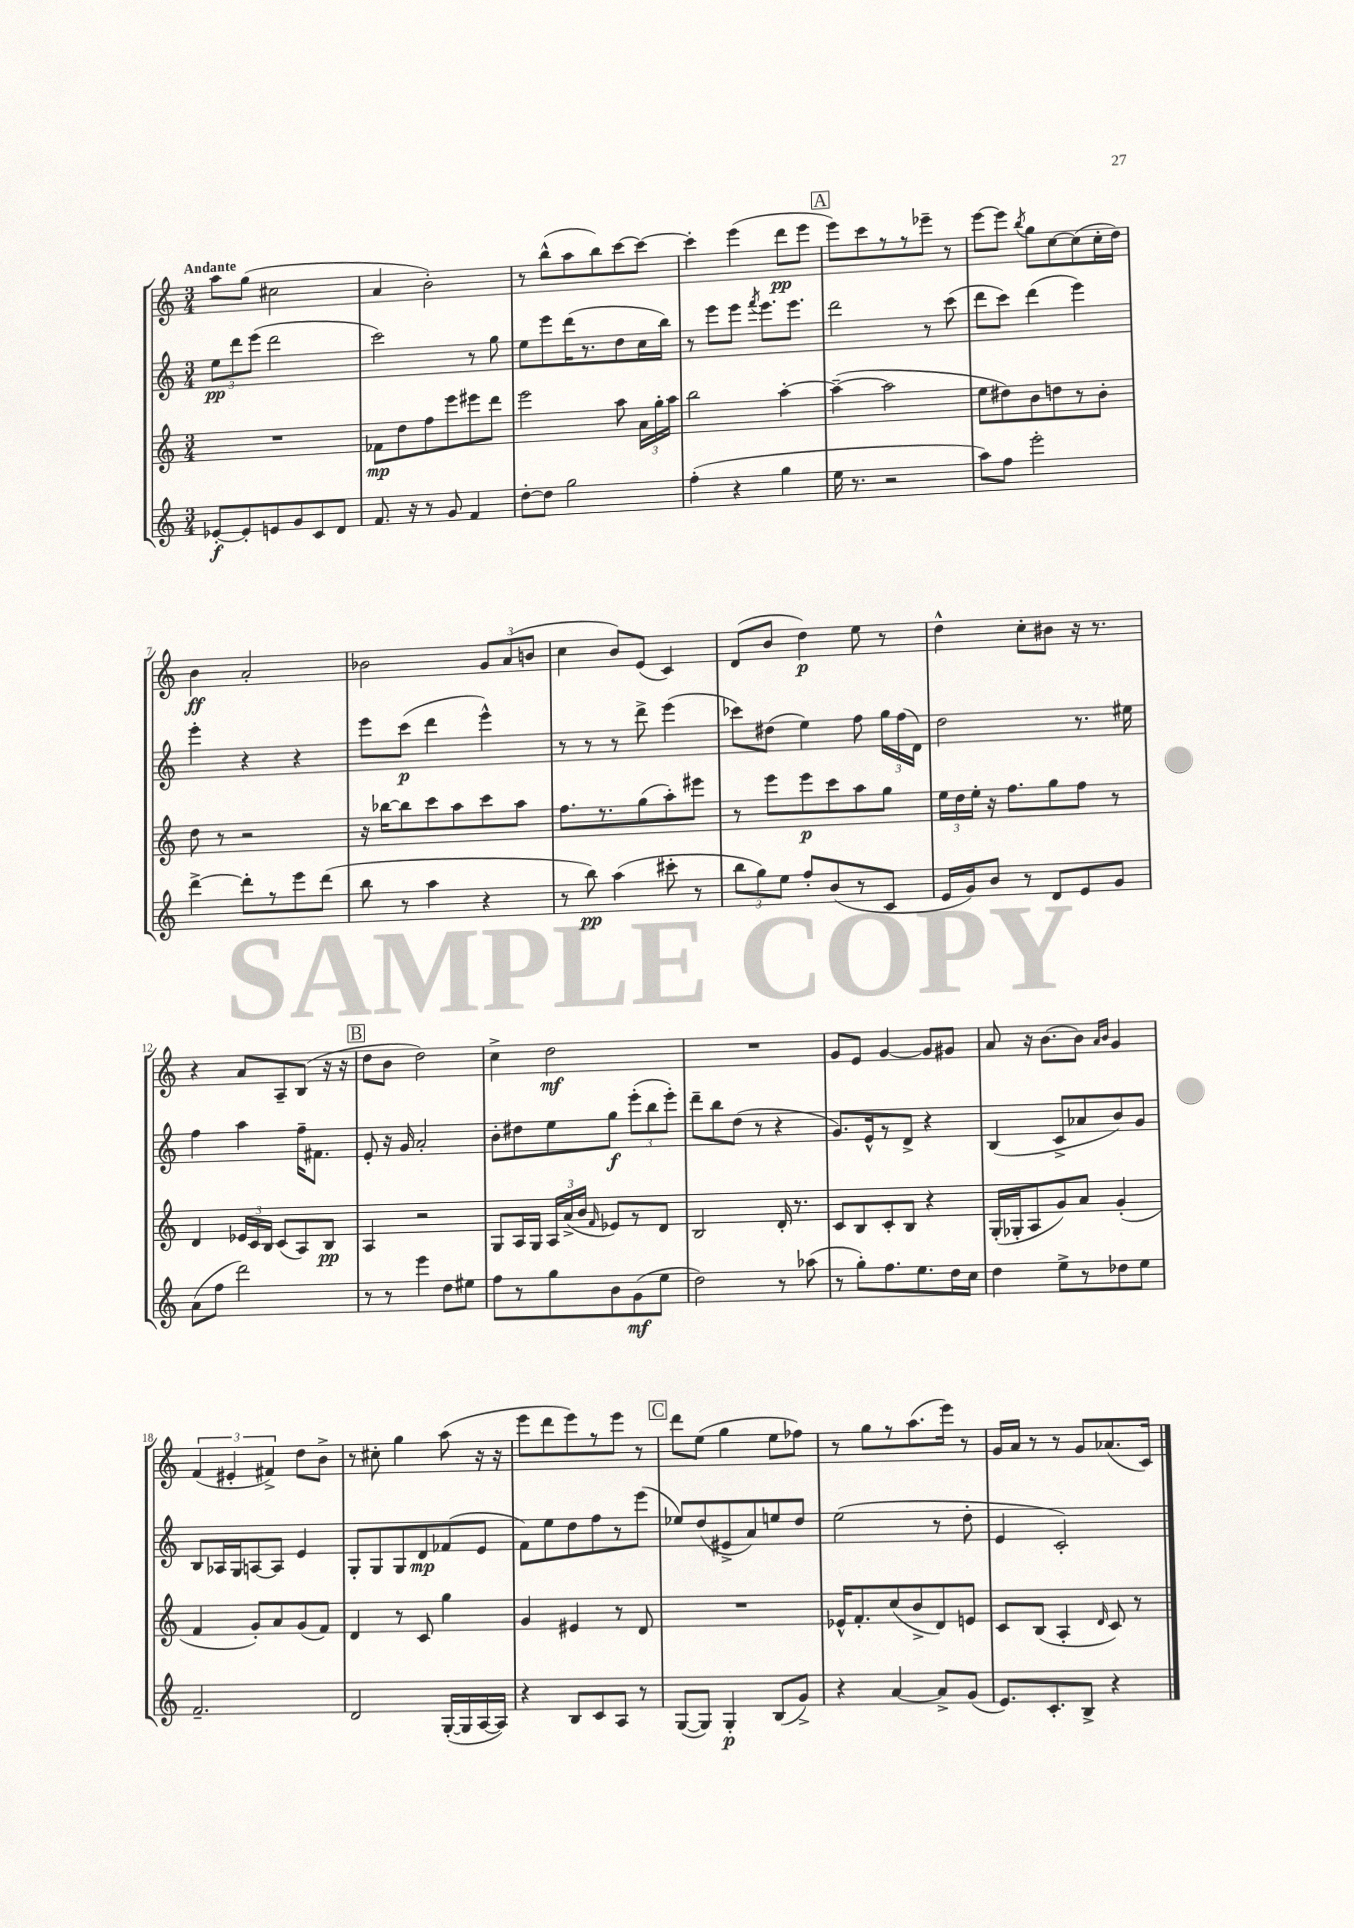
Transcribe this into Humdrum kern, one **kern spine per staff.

**kern	**dynam	**kern	**dynam	**kern	**dynam	**kern	**dynam
*part4	*part4	*part3	*part3	*part2	*part2	*part1	*part1
*staff4	*staff4	*staff3	*staff3	*staff2	*staff2	*staff1	*staff1
*clefG2	*	*clefG2	*	*clefG2	*	*clefG2	*
*k[]	*	*k[]	*	*k[]	*	*k[]	*
*M3/4	*	*M3/4	*	*M3/4	*	*M3/4	*
=1	=1	=1	=1	=1	=1	=1	=1
!	!	!	!	!	!	!LO:TX:a:B:t=Andante	!
[8e-X'/L	f	2.r	.	12ee\L	pp	8aa\L	.
.	.	.	.	12ddd\	.	.	.
8e-'/]	.	.	.	.	.	(8gg\J	.
.	.	.	.	(12eee\J	.	.	.
8en/	.	.	.	2ddd\	.	2cc#X\	.
8g/	.	.	.	.	.	.	.
8c/	.	.	.	.	.	.	.
8d/J	.	.	.	.	.	.	.
=2	=2	=2	=2	=2	=2	=2	=2
8.f/	.	8f-X\L	mp	2ccc\)	.	4a/	.
.	.	8dd\	.	.	.	.	.
16r	.	.	.	.	.	.	.
8r	.	8ff\	.	.	.	2b'\)	.
8g/	.	8eee\	.	.	.	.	.
4f/	.	8eee#X\	.	8r	.	.	.
.	.	8ddd\J	.	8gg\	.	.	.
=3	=3	=3	=3	=3	=3	=3	=3
[8dd'\L	.	2eee\	.	8ee\L	.	8r	.
8dd\J]	.	.	.	8eee\	.	(8bb^^\L	.
2gg\	.	.	.	(16ddd\K	.	8aa\	.
.	.	.	.	8.r	.	.	.
.	.	.	.	.	.	8bb\)	.
.	.	8aa\	.	8dd\	.	[8ccc\	.
.	.	24a\LL	.	16cc\L	.	8ccc\J_	.
.	.	24gg'\	.	.	.	.	.
.	.	.	.	16bb\JJ)	.	.	.
.	.	24aa\JJ	.	.	.	.	.
=4	=4	=4	=4	=4	=4	=4	=4
(4ff'\	.	2bb\	.	8r	.	4ccc'\]	.
.	.	.	.	8eee\L	.	.	.
4r	.	.	.	8eee\J	.	(4eee\	.
.	.	.	.	8qfff/	.	.	.
.	.	.	.	8.eee\L	.	.	.
4gg\	.	[4aa'\	.	.	.	8ddd\L	pp
.	.	.	.	8.eee\J	.	.	.
.	.	.	.	.	.	8eee\J	.
!!LO:REH:place=s1:t=A
=5	=5	=5	=5	=5	=5	=5	=5
16ee\	.	(4aa~\_	.	2ddd\	.	8eee\L)	.
8.r	.	.	.	.	.	.	.
.	.	.	.	.	.	8ccc\	.
2r	.	2aa\]	.	.	.	8r	.
.	.	.	.	.	.	8r	.
.	.	.	.	8r	.	8eee-X~\J	.
.	.	.	.	(8ccc\	.	8r	.
=6	=6	=6	=6	=6	=6	=6	=6
8aa\L)	.	8ee\L	.	8ddd\L	.	[8eee\L	.
8ff\J	.	8dd#X\)	.	8ccc\J)	.	8eee\J]	.
.	.	.	.	.	.	8qbb/	.
2eee'\	.	8b\	.	(4ddd\	.	8gg\L	.
.	.	8ddn\	.	.	.	[8cc\	.
.	.	8r	.	4eee\)	.	(8cc\]	.
.	.	8b'\J	.	.	.	16cc'\L	.
.	.	.	.	.	.	16dd\JJ)	.
!!LO:LB:g=z
=7	=7	=7	=7	=7	=7	=7	=7
[4ddd^\	.	8dd\	.	4eee'\	.	4b\	ff
.	.	8r	.	.	.	.	.
8ddd'\L]	.	2r	.	4r	.	2a'/	.
8r	.	.	.	.	.	.	.
8eee\	.	.	.	4r	.	.	.
(8ddd\J	.	.	.	.	.	.	.
=8	=8	=8	=8	=8	=8	=8	=8
8bb\	.	16r	.	8eee\L	.	2b-X\	.
.	.	[16bb-X\KL	.	.	.	.	.
8r	.	8bb-\]	.	(8ccc\J	p	.	.
4aa\	.	8ccc\	.	4ddd\	.	.	.
.	.	8aa\	.	.	.	.	.
4r	.	8ccc\	.	4eee^^\)	.	12g/L	.
.	.	.	.	.	.	(12a/	.
.	.	8aa\J	.	.	.	.	.
.	.	.	.	.	.	12bn/J	.
=9	=9	=9	=9	=9	=9	=9	=9
8r	.	8.ff\L	.	8r	.	4cc\	.
8bb\)	pp	.	.	8r	.	.	.
.	.	8.r	.	.	.	.	.
(4aa\	.	.	.	8r	.	8b/L)	.
.	.	(8gg\	.	8ddd^\	.	(8e/J	.
8ccc#X'\	.	8aa'\)	.	(4eee\	.	4c/)	.
8r	.	8eee#X\J	.	.	.	.	.
=10	=10	=10	=10	=10	=10	=10	=10
12bb\L	.	8r	.	8ccc-X\L)	.	(8d/L	.
12gg\)	.	.	.	.	.	.	.
.	.	8eee\L	.	(8dd#X\J	.	8b/J	.
12ee\J	.	.	.	.	.	.	.
8ff'/L	.	8eee\	p	4ee\)	.	4dd\)	p
(8b/	.	8ccc\	.	.	.	.	.
8r	.	8aa\	.	8ff\	.	8ee\	.
8c/J	.	8gg\J	.	24gg\LL	.	8r	.
.	.	.	.	(24ff\	.	.	.
.	.	.	.	24d\JJ)	.	.	.
=11	=11	=11	=11	=11	=11	=11	=11
16e/LL	.	24ee\LL	.	2dd\	.	4dd^^\	.
.	.	24dd\	.	.	.	.	.
16g/J)	.	.	.	.	.	.	.
.	.	24ee'\JJ	.	.	.	.	.
8b/J	.	16r	.	.	.	.	.
.	.	8.ff\L	.	.	.	.	.
8r	.	.	.	.	.	8cc'\L	.
8d/L	.	8gg\	.	.	.	8b#X\J	.
8e/	.	8ff\J	.	8.r	.	16r	.
.	.	.	.	.	.	8.r	.
8g/J	.	8r	.	.	.	.	.
.	.	.	.	16ee#X\	.	.	.
!!LO:LB:g=z
=12	=12	=12	=12	=12	=12	=12	=12
(8a\L	.	4d/	.	4ff\	.	4r	.
8ff\J	.	.	.	.	.	.	.
2ddd\)	.	24e-X/LL	.	4aa\	.	8a/L	.
.	.	24c/	.	.	.	.	.
.	.	24B/JJ	.	.	.	.	.
.	.	(8c/L	.	.	.	8A~/	.
.	.	8A/)	.	16ff~\KL	.	(8B/J	.
.	.	.	.	8.f#X\J	.	.	.
.	.	8B/J	pp	.	.	16r	.
.	.	.	.	.	.	16r	.
!!LO:REH:place=s1:t=B
=13	=13	=13	=13	=13	=13	=13	=13
8r	.	4A/	.	8e'/	.	8dd\L	.
8r	.	.	.	16r	.	8b\J	.
.	.	.	.	16g/	.	.	.
4eee\	.	2r	.	2a'/	.	2dd\)	.
8dd\L	.	.	.	.	.	.	.
8ee#X\J	.	.	.	.	.	.	.
=14	=14	=14	=14	=14	=14	=14	=14
8ff\L	.	8G/L	.	8b'\L	.	4cc^\	.
8r	.	16A/L	.	8dd#X\	.	.	.
.	.	16G/JJ	.	.	.	.	.
8gg\	.	24A/LL	.	8ee\	.	2dd\	mf
.	.	(24a^/	.	.	.	.	.
.	.	24b/JJ	.	.	.	.	.
.	.	16qqf/	.	.	.	.	.
8b\	.	8e-X/L)	.	8gg\J	f	.	.
(8g\	mf	8r	.	(12eee'\L	.	.	.
.	.	.	.	12bb\	.	.	.
8ee\J	.	8d/J	.	.	.	.	.
.	.	.	.	12eee'\J)	.	.	.
=15	=15	=15	=15	=15	=15	=15	=15
2dd\)	.	2B/	.	8ddd~\L	.	2.r	.
.	.	.	.	8bb\	.	.	.
.	.	.	.	(8dd\J	.	.	.
.	.	.	.	8r	.	.	.
8r	.	16d'/	.	4r	.	.	.
.	.	8.r	.	.	.	.	.
(8aa-X\	.	.	.	.	.	.	.
=16	=16	=16	=16	=16	=16	=16	=16
8r	.	8c/L	.	8.g/L)	.	8g/L	.
8gg'\L)	.	8B/	.	.	.	8e/J	.
.	.	.	.	16e^^/k	.	.	.
8.ff\	.	8c'/	.	8r	.	[4g/	.
.	.	8B/J	.	8d^/J	.	.	.
8.ee\	.	.	.	.	.	.	.
.	.	4r	.	4r	.	8g/L]	.
16dd\L	.	.	.	.	.	8g#X/J	.
16cc\JJ	.	.	.	.	.	.	.
=17	=17	=17	=17	=17	=17	=17	=17
4dd\	.	(16G'/LL	.	(4B/	.	8a/	.
.	.	16G-X'/J	.	.	.	.	.
.	.	8A/	.	.	.	16r	.
.	.	.	.	.	.	[8.b\L	.
8ee^\L	.	8g/)	.	8c^/L	.	.	.
8r	.	8a/J	.	8a-X/	.	8b\J]	.
.	.	.	.	.	.	16qqa/LL	.
.	.	.	.	.	.	16qqb/JJ	.
8dd-X\	.	(4g'/	.	8b/)	.	4g/	.
8ee\J	.	.	.	8g/J	.	.	.
!!LO:LB:g=z
=18	=18	=18	=18	=18	=18	=18	=18
2.f~/	.	4f/	.	8B/L	.	(6f/	.
.	.	.	.	16A-X/L	.	.	.
.	.	.	.	.	.	6e#X'/	.
.	.	.	.	16G/J	.	.	.
.	.	8g'/L)	.	[8An/	.	.	.
.	.	.	.	.	.	6f#X^/)	.
.	.	8a/	.	8A/J]	.	.	.
.	.	(8g/	.	4e/	.	8dd\L	.
.	.	8f/J)	.	.	.	8b^\J	.
=19	=19	=19	=19	=19	=19	=19	=19
2d/	.	4d/	.	8G'/L	.	8r	.
.	.	.	.	8G/	.	8cc#X'\	.
.	.	8r	.	8G/	.	4gg\	.
.	.	8c/	.	8d/	mp	.	.
([16G'/LL	.	4gg\	.	(8f-X/	.	(8aa\	.
16G/]	.	.	.	.	.	.	.
[16A/	.	.	.	8e/J	.	16r	.
16A/JJ])	.	.	.	.	.	16r	.
=20	=20	=20	=20	=20	=20	=20	=20
4r	.	4g/	.	8f\L)	.	8eee\L	.
.	.	.	.	8ee\	.	8ddd\	.
8B/L	.	4e#X/	.	8dd\	.	8eee\)	.
8c/	.	.	.	8ff\	.	8r	.
8A/J	.	8r	.	8r	.	8eee\J	.
8r	.	8d/	.	(8eee\J	.	8r	.
!!LO:REH:place=s1:t=C
=21	=21	=21	=21	=21	=21	=21	=21
([8G/L	.	2.r	.	8ee-X/L)	.	8ddd\L	.
8G/J])	.	.	.	(8dd/	.	(8ee\J	.
4G'/	p	.	.	8e#X^/	.	4gg\	.
.	.	.	.	8a/)	.	.	.
(8B/L	.	.	.	8een/	.	8ee\L	.
8g^/J)	.	.	.	8dd/J	.	8ff-X\J)	.
=22	=22	=22	=22	=22	=22	=22	=22
4r	.	16e-X^^/KL	.	(2ee\	.	8r	.
.	.	8.f'/	.	.	.	.	.
.	.	.	.	.	.	8gg\L	.
[4a/	.	(8cc/	.	.	.	8r	.
.	.	8b^/	.	.	.	(8.aa\	.
8a^/L]	.	8d/)	.	8r	.	.	.
.	.	.	.	.	.	16eee\Jk)	.
(8g/J	.	8en/J	.	8dd'\	.	8r	.
=23	=23	=23	=23	=23	=23	=23	=23
8.e/L)	.	8c/L	.	4e/	.	16g/LL	.
.	.	.	.	.	.	16a/JJ	.
.	.	(8B/J	.	.	.	8r	.
8.c'/	.	.	.	.	.	.	.
.	.	4A'/	.	2c'/)	.	8r	.
8B^/J	.	.	.	.	.	8g/L	.
.	.	16qqd/	.	.	.	.	.
4r	.	8c/)	.	.	.	(8.a-X/	.
.	.	8r	.	.	.	.	.
.	.	.	.	.	.	16c/Jk)	.
==	==	==	==	==	==	==	==
*-	*-	*-	*-	*-	*-	*-	*-
